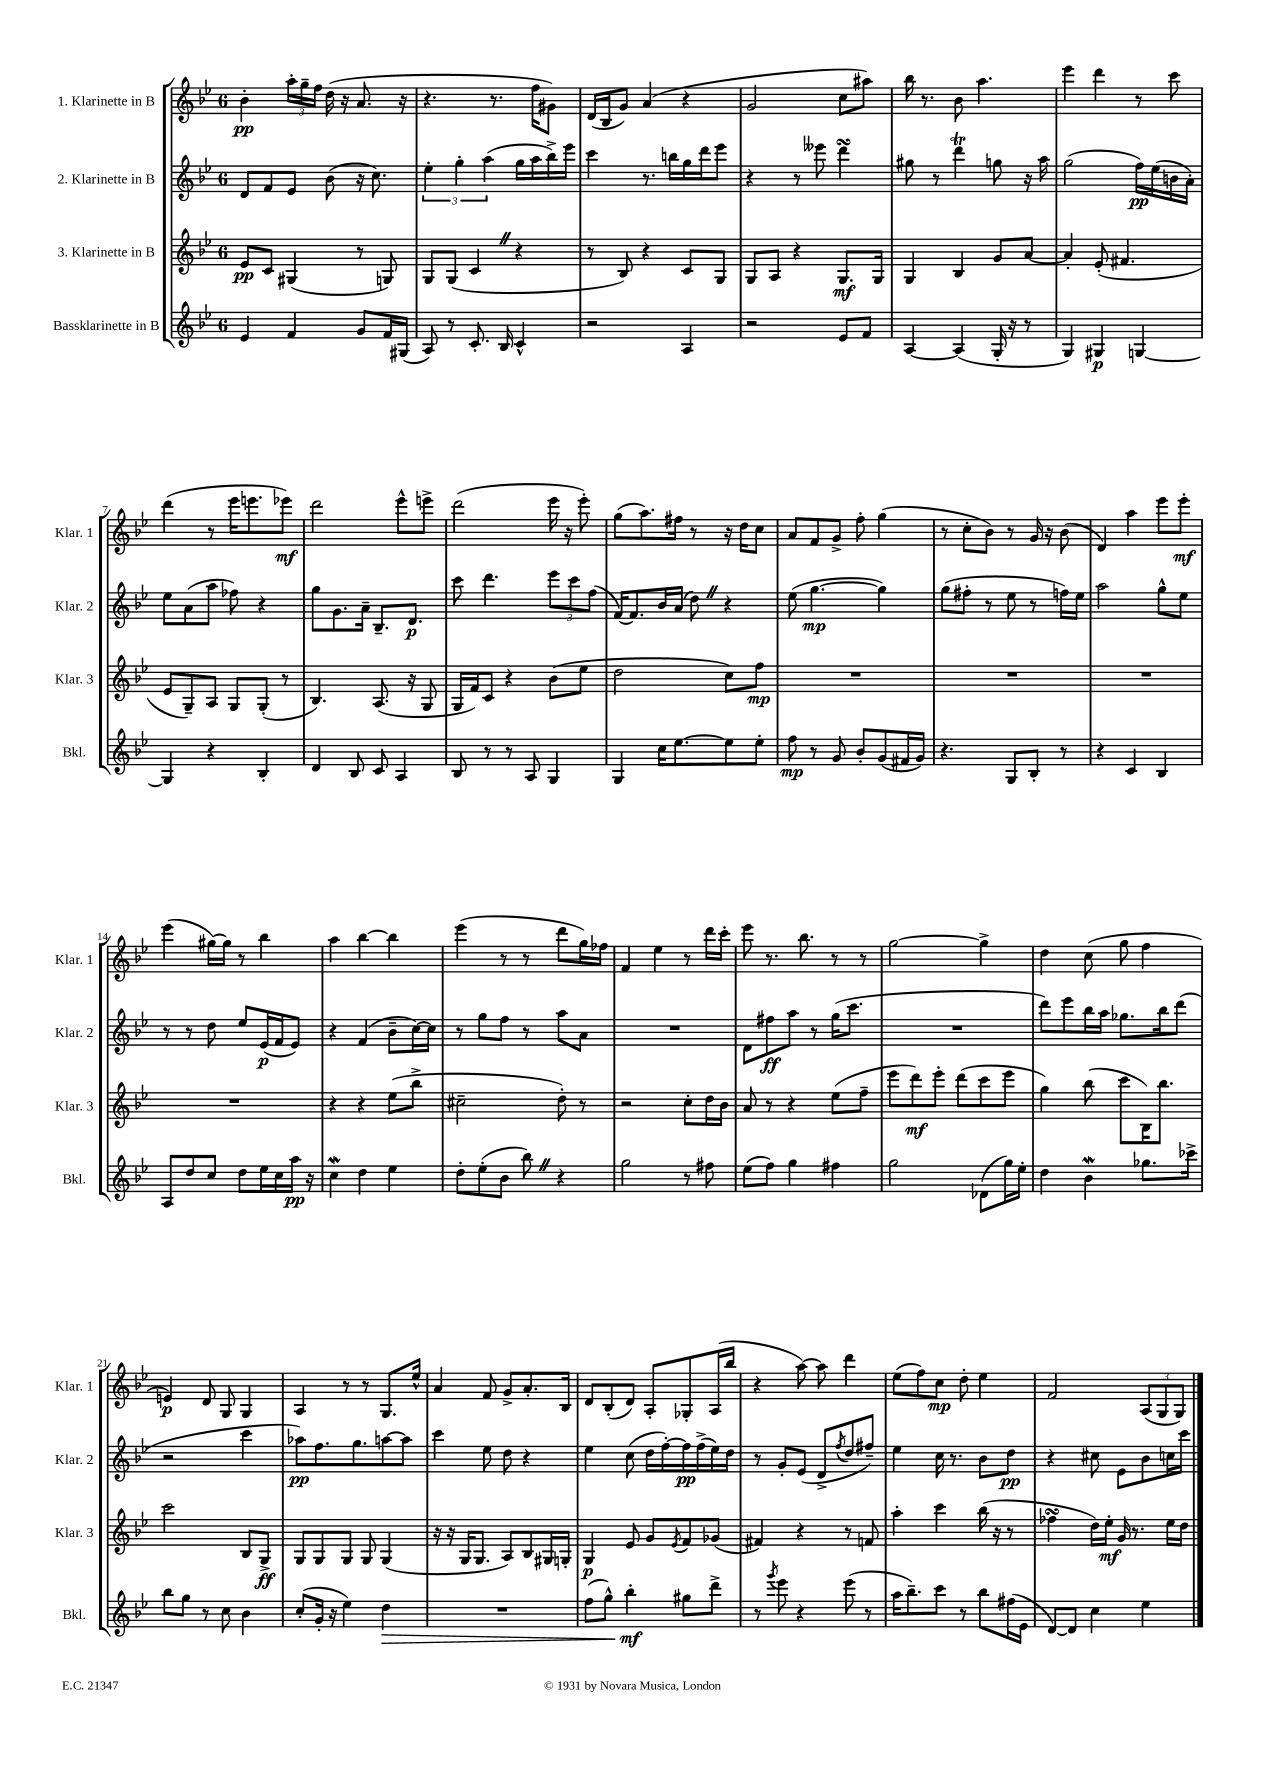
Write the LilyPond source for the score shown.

<<
\new StaffGroup <<
\new Staff = "s0" \with { instrumentName = "1. Klarinette in B" shortInstrumentName = "Klar. 1" } {
    \clef treble \key bes \major \once \override Staff.TimeSignature.style = #'single-digit \time 6/8
    bes'4-.\pp \tuplet 3/2 { a''16-. g''16-- f''16 } d''16( r16 a'8. r16 |
    r4. r8. f''16 gis'8) |
    d'16( bes16 g'8) a'4( r4 |
    g'2 c''8 ais''8) |
    bes''16 r8. bes'8 a''4. |
    ees'''4 d'''4 r8 c'''8 |
    d'''4( r8 ees'''16 e'''8. ees'''8\mf) |
    d'''2 ees'''8-^ e'''8-> |
    d'''2( ees'''16 r16 ees'''8-.) |
    g''8( a''8.) fis''16 r8 r16 d''16 c''8 |
    a'8 f'8 g'8-> f''8-. g''4( |
    r8 c''8-. bes'8) r8 g'16 r16 bes'8( |
    d'4) a''4 ees'''8 ees'''8-.\mf |
    ees'''4( gis''16~) gis''16 r8 bes''4 |
    a''4 bes''4~ bes''4 |
    ees'''4( r8 r8 d'''8 g''16) fes''16 |
    f'4 ees''4 r8 d'''16 c'''16-. |
    ees'''8 r8. bes''8. r8 r8 |
    g''2~ g''4-> |
    d''4 c''8( g''8 f''4 |
    e'4\p) d'8 g8 g4 |
    a4 r8 r8 g8. ees''16-^ |
    a'4 f'8 g'8-> a'8.-. bes16 |
    d'8 bes8-.( d'8) a8-. ges8-. a16( bes''16 |
    r4 a''8~) a''8 d'''4 |
    ees''8( f''8) c''8\mp d''8-. ees''4 |
    f'2 \tuplet 3/2 { a8( g8 g8) } \bar "|." |
}
\new Staff = "s1" \with { instrumentName = "2. Klarinette in B" shortInstrumentName = "Klar. 2" } {
    \clef treble \key bes \major \once \override Staff.TimeSignature.style = #'single-digit \time 6/8
    d'8 f'8 ees'8 bes'8( r16 c''8.) |
    \tuplet 3/2 { ees''4-. g''4-. a''4( } g''16 a''16 bes''16->) ees'''16 |
    c'''4 r8. b''16 g''16 d'''16 ees'''8 |
    r4 r8 eeses'''8 d'''4\turn |
    gis''8 r8 d'''4\trill g''8 r16 a''16 |
    g''2( f''16\pp) ees''16( b'16 a'16-.) |
    ees''8 a'8( a''8 fes''8) r4 |
    g''8 g'8. a'16-- bes8.-- d'8.\p |
    c'''8 d'''4. \tuplet 3/2 { ees'''8 c'''8 f''8( } |
    f'16~) f'8. bes'16 a'16( d''8) \once \override BreathingSign.text = \markup { \musicglyph "scripts.caesura.straight" } \breathe r4 |
    ees''8( g''4.~\mp g''4) |
    g''8( fis''8-. r8 ees''8 r8 f''16) ees''16 |
    a''2 g''8-^ ees''8 |
    r8 r8 d''8 ees''8 ees'16\p( f'16 ees'8) |
    r4 f'4( bes'8-- c''16~) c''16 |
    r8 g''8 f''8 r8 a''8 a'8 |
    R2. |
    d'8 fis''8\ff a''8 r8 g''16( c'''8. |
    R2. |
    d'''8) ees'''8 bes''16 a''16 ges''8. bes''16 d'''8( |
    r2 c'''4 |
    aes''8\pp) f''8. g''8. a''8~ a''8 |
    c'''4 ees''8 d''8 r4 |
    ees''4 c''8( d''16 f''16~-.) f''16\pp f''16->( ees''16) d''16 |
    r8 g'8-. ees'8( d'8-> \acciaccatura { f''8 } d''8 fis''8--) |
    ees''4 c''16 r8. bes'8 d''8\pp |
    r4 cis''8 ees'8 bes'8 c''16 c'''16 \bar "|." |
}
\new Staff = "s2" \with { instrumentName = "3. Klarinette in B" shortInstrumentName = "Klar. 3" } {
    \clef treble \key bes \major \once \override Staff.TimeSignature.style = #'single-digit \time 6/8
    ees'8\pp c'8 gis4( r8 g8) |
    g8 g8( c'4 \once \override BreathingSign.text = \markup { \musicglyph "scripts.caesura.straight" } \breathe r4 |
    r8 bes8) r4 c'8 g8 |
    g8 a8 r4 g8.\mf g16 |
    g4 bes4 g'8 a'8~ |
    a'4-. ees'8-.( fis'4. |
    ees'8 g8--) a8 g8 g8-.( r8 |
    bes4.) a8.( r16 g8 |
    g16 f'16) c'8 r4 bes'8( ees''8 |
    d''2 c''8) f''8\mp |
    R2. |
    R2. |
    R2. |
    R2. |
    r4 r4 ees''8( bes''8-> |
    cis''2-- d''8-.) r8 |
    r2 c''8-. d''16 bes'16 |
    a'8 r8 r4 ees''8( f''8-- |
    ees'''8 d'''8\mf) ees'''8-. d'''8( c'''8 ees'''8 |
    g''4) bes''8( c'''8 bes16) bes''8. |
    c'''2 bes8 g8->\ff |
    g8 g8 g8 g8 g4( |
    r16 r16 g16 g8. a8) bes8 gis16 g16-. |
    g4\p ees'8 g'8 \acciaccatura { ees'8 } f'8 ges'8( |
    fis'4) r4 r8 f'8 |
    a''4-. c'''4 bes''16( r16 r8 |
    fes''4\turn d''16) ees''16-.\mf g'16 r8. ees''16 d''16 \bar "|." |
}
\new Staff = "s3" \with { instrumentName = "Bassklarinette in B" shortInstrumentName = "Bkl." } {
    \clef treble \key bes \major \once \override Staff.TimeSignature.style = #'single-digit \time 6/8
    ees'4 f'4 g'8 f'16 gis16( |
    a8) r8 c'8.-. bes16 c'4-^ |
    r2 a4 |
    r2 ees'8 f'8 |
    a4~ a4( g16-. r16 r8 |
    g4) gis4\p g4~ |
    g4 r4 bes4-. |
    d'4 bes8 c'8 a4 |
    bes8 r8 r8 a8 g4 |
    g4 c''16 ees''8.~ ees''8 ees''8-. |
    f''8\mp r8 g'8 bes'8-. g'8( fis'16 g'16) |
    r4. g8 bes8-. r8 |
    r4 c'4 bes4 |
    a8 d''8 c''8 d''8 ees''16 c''16 a''16\pp r16 |
    c''4\mordent d''4 ees''4 |
    d''8-. ees''8-.( bes'8 bes''8) \once \override BreathingSign.text = \markup { \musicglyph "scripts.caesura.straight" } \breathe r4 |
    g''2 r8 fis''8 |
    ees''8( f''8) g''4 fis''4 |
    g''2 des'8( g''16) ees''16-. |
    d''4 bes'4\mordent ges''8. ces'''16-> |
    bes''8 g''8 r8 c''8 bes'4 |
    c''8-.( g'16-. r16 ees''4) d''4\> |
    R2. |
    f''8( g''8-^) bes''4-.\mf\! gis''8 d'''8-> |
    r8 \acciaccatura { g'''8 } ees'''8 r4 ees'''8( r8 |
    a''16 bes''8.--) c'''8 r8 bes''8 fis''16( ees'16 |
    d'8~) d'8 c''4 ees''4 \bar "|." |
}
>>
>>
